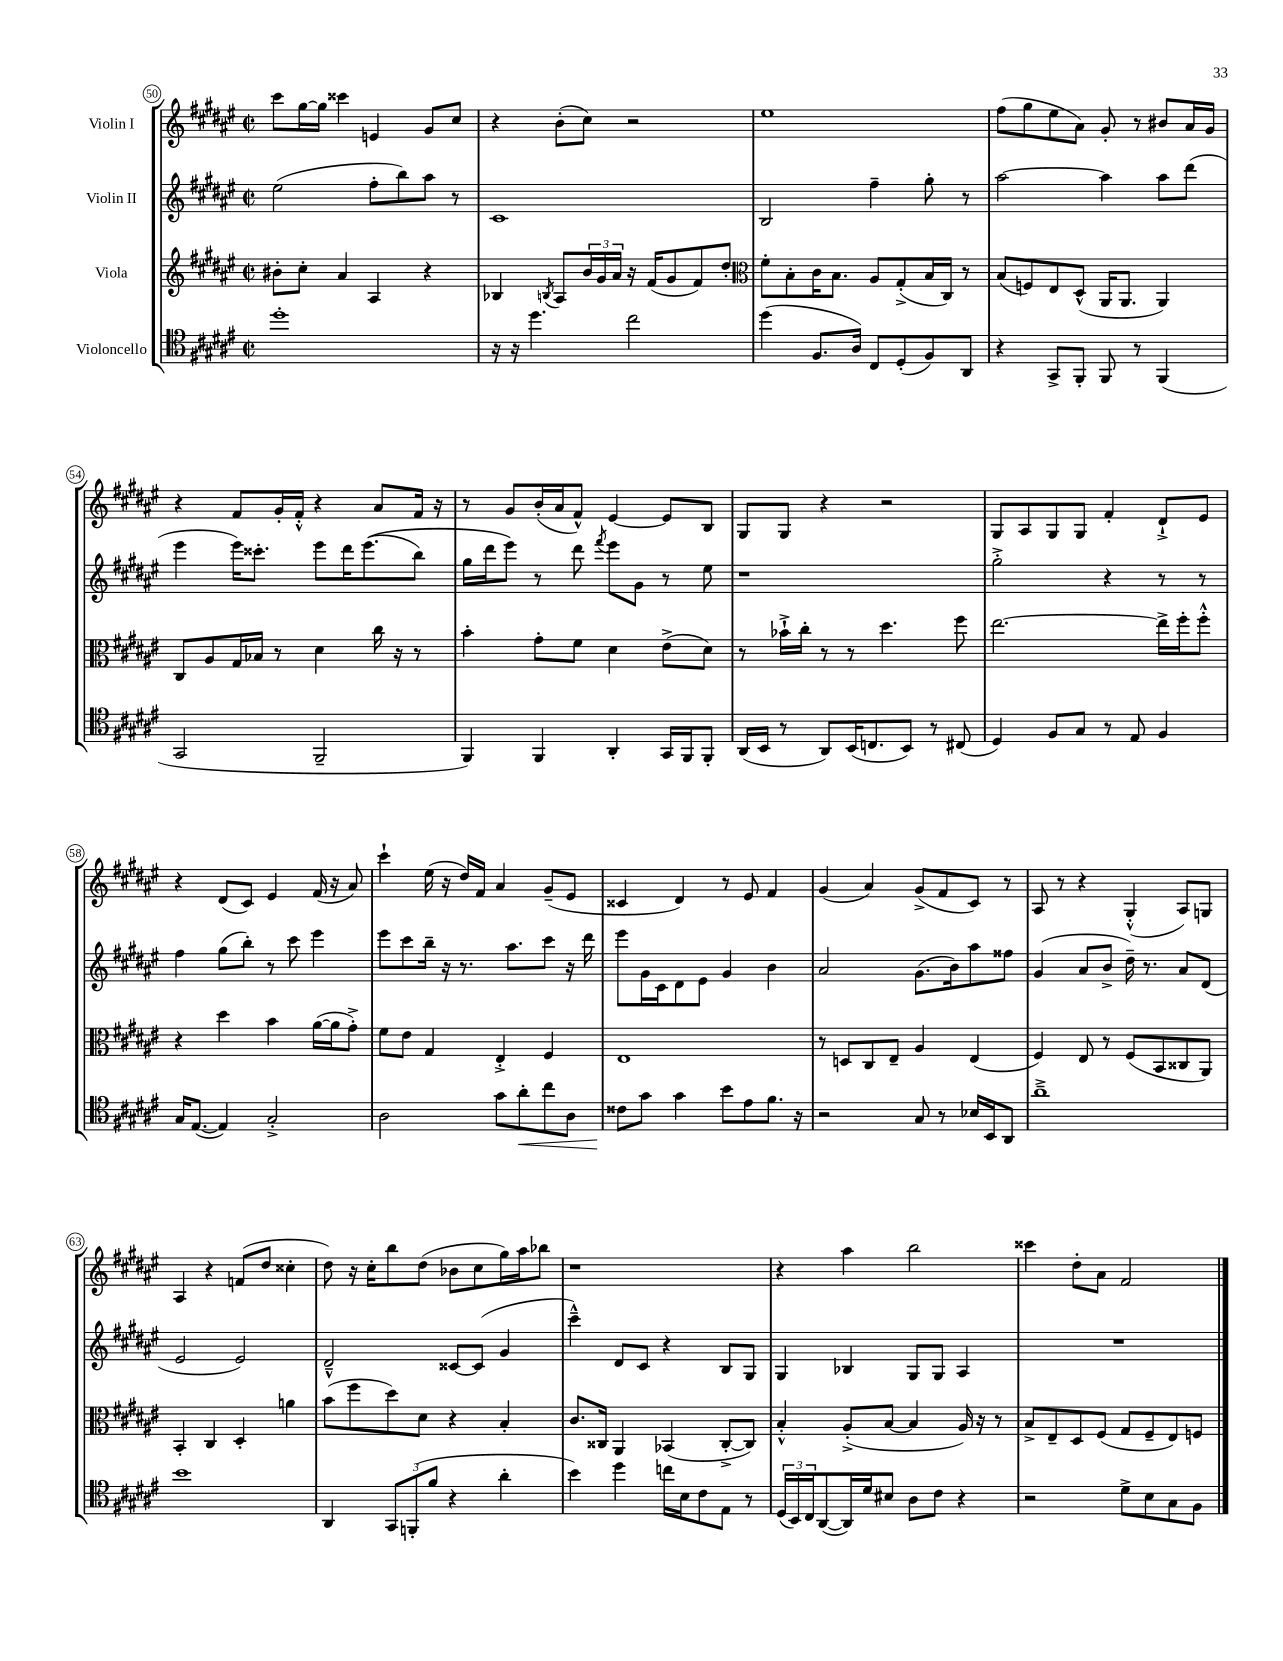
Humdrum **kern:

**kern	**dynam	**kern	**kern	**kern
*part4	*part4	*part3	*part2	*part1
*staff4	*staff4	*staff3	*staff2	*staff1
*I"Violoncello	*	*I"Viola	*I"Violin II	*I"Violin I
*clefC4	*	*clefG2	*clefG2	*clefG2
*k[f#c#g#d#a#e#]	*	*k[f#c#g#d#a#e#]	*k[f#c#g#d#a#e#]	*k[f#c#g#d#a#e#]
*M2/2	*	*M2/2	*M2/2	*M2/2
*met(c|)	*	*met(c|)	*met(c|)	*met(c|)
=50	=50	=50	=50	=50
1dd#'	.	8b#X'\L	(2ee#\	8ccc#\L
.	.	8cc#'\J	.	[16gg#\L
.	.	.	.	16gg#\JJ]
.	.	4a#/	.	4ccc##X\
.	.	4A#/	8ff#'\L	4en/
.	.	.	8bb\)	.
.	.	4r	8aa#\J	8g#/L
.	.	.	8r	8cc#/J
=51	=51	=51	=51	=51
16r	.	4B-X/	1c#	4r
16r	.	.	.	.
4.dd#\	.	.	.	.
.	.	8qBn/	.	.
.	.	8A#/L	.	(8b'\L
.	.	24b/L	.	8cc#\J)
.	.	24g#/	.	.
.	.	24a#/JJ	.	.
2cc#\	.	16r	.	2r
.	.	(16f#/KL	.	.
.	.	8g#/	.	.
.	.	8f#/)	.	.
.	.	8dd#'/J	.	.
=52	=52	=52	=52	=52
*	*	*clefC3	*	*
(4dd#\	.	8f#'\L	2B/	1ee#
.	.	8B'\	.	.
8.F#/L	.	16c#\K	.	.
.	.	8.B\J	.	.
16A#/Jk)	.	.	.	.
8C#/L	.	8A#/L	4ff#~\	.
(8D#'/	.	(8G#'^/	.	.
8F#/)	.	16B/L	8gg#'\	.
.	.	16C#/JJ)	.	.
8AA#/J	.	8r	8r	.
=53	=53	=53	=53	=53
4r	.	(8B/L	[2aa#\	(8ff#\L
.	.	8Fn/)	.	8gg#\
8GG#^/L	.	8E#/	.	8ee#\
8FF#'/J	.	(8D#^^/J	.	8a#\J)
8FF#/	.	16AA#/KL	4aa#\]	8g#'/
.	.	8.AA#/J	.	.
8r	.	.	.	8r
(4FF#/	.	4AA#/)	8aa#\L	8b#X/L
.	.	.	(8ddd#\J	16a#/L
.	.	.	.	16g#/JJ
!!LO:LB:g=z
=54	=54	=54	=54	=54
2GG#/	.	8C#/L	4eee#\	4r
.	.	8A#/	.	.
.	.	16G#/L	16eee#\KL)	8f#/L
.	.	16B-X/JJ	8.ccc##X'\J	.
.	.	8r	.	16g#'/L
.	.	.	.	16f#'^^/JJ
2FF#~/	.	4d#\	8eee#\L	4r
.	.	.	16ddd#\K	.
.	.	.	((8.eee#\	.
.	.	16cc#\	.	8a#/L
.	.	16r	.	.
.	.	8r	8bb\J)	16f#/Jk
.	.	.	.	16r
=55	=55	=55	=55	=55
4FF#/)	.	4b'\	16gg#\LL	8r
.	.	.	16ddd#\J	.
.	.	.	8eee#\J)	8g#/L
4FF#/	.	8g#'\L	8r	(16b'/L
.	.	.	.	16a#/J
.	.	8f#\J	8ddd#\	8f#^^/J)
.	.	.	8qfff#/	.
4AA#'/	.	4d#\	8eee#\L	[4e#/
.	.	.	8g#\J	.
16GG#/LL	.	(8e#^\L	8r	8e#/L]
16FF#/J	.	.	.	.
8FF#'/J	.	8d#\J)	8ee#\	8B/J
=56	=56	=56	=56	=56
(16AA#/LL	.	8r	1r	8G#/L
16BB/JJ	.	.	.	.
8r	.	16b-X`^\LL	.	8G#/J
.	.	16cc#'\JJ	.	.
8AA#/L)	.	8r	.	4r
(16BB/K	.	8r	.	.
8.Cn/	.	.	.	.
.	.	4.dd#\	.	2r
8BB/J)	.	.	.	.
8r	.	.	.	.
(8C#X/	.	8ff#\	.	.
=57	=57	=57	=57	=57
4D#/)	.	[2.ee#\	2gg#'^\	8G#/L
.	.	.	.	8A#/
8F#/L	.	.	.	8G#/
8G#/J	.	.	.	8G#/J
8r	.	.	4r	4f#'/
8E#/	.	.	.	.
4F#/	.	16ee#^\LL]	8r	8d#`^/L
.	.	16ff#'\J	.	.
.	.	8ff#'^^\J	8r	8e#/J
!!LO:LB:g=z
=58	=58	=58	=58	=58
16G#/KL	.	4r	4ff#\	4r
([8.E#/J	.	.	.	.
4E#/])	.	4dd#\	(8gg#\L	(8d#/L
.	.	.	8bb'\J)	8c#/J)
2G#'^/	.	4b\	8r	4e#/
.	.	.	8ccc#\	.
.	.	([16a#\LL	4eee#\	(16f#/
.	.	16a#\J]	.	16r
.	.	8g#'^\J)	.	8a#/)
=59	=59	=59	=59	=59
2A#\	.	8f#\L	8eee#\L	4ccc#`\
.	.	8e#\J	8ccc#\	.
.	.	4G#/	16bb~\Jk	(16ee#\
.	.	.	16r	16r
.	.	.	8.r	16dd#/LL)
.	.	.	.	16f#/JJ
8g#\L	.	4E#'^/	.	4a#/
.	.	.	8.aa#\L	.
!	!LO:HP:b	!	!	!
8a#'\	<	.	.	.
8cc#\	.	4F#/	8ccc#\J	(8g#~/L
8A#\J	.	.	16r	8e#/J
.	.	.	16ddd#\	.
=60	=60	=60	=60	=60
8c##X\L	.	1E#	8eee#\L	4c##X/
8g#\J	[	.	16g#\L	.
.	.	.	16c#\J	.
4g#\	.	.	8d#\	4d#/)
.	.	.	8e#\J	.
8b\L	.	.	4g#/	8r
8e#\	.	.	.	8e#/
8.f#\J	.	.	4b\	4f#/
16r	.	.	.	.
=61	=61	=61	=61	=61
2r	.	8r	2a#/	(4g#/
.	.	8Dn/L	.	.
.	.	8C#/	.	4a#/)
.	.	8E#~/J	.	.
8G#/	.	4A#/	(8.g#\L	(8g#^/L
8r	.	.	.	8f#/
.	.	.	16b\k)	.
16B-X/LL	.	(4E#/	8aa#\	8c#/J)
16BB/J	.	.	.	.
8AA#/J	.	.	8ff##X\J	8r
=62	=62	=62	=62	=62
1a#~^	.	4F#/)	(4g#/	8A#/
.	.	.	.	8r
.	.	8E#/	8a#/L	4r
.	.	8r	8b^/J	.
.	.	(8F#/L	16dd#~\)	(4G#'^^/
.	.	.	8.r	.
.	.	8BB/	.	.
.	.	8C##X/	8a#/L	8A#/L)
.	.	8AA#/J)	(8d#/J	8Gn/J
!!LO:LB:g=z
=63	=63	=63	=63	=63
1b	.	4BB'/	2e#/	4A#/
.	.	4C#/	.	4r
.	.	4D#'/	2e#/)	(8fn/L
.	.	.	.	8dd#/J
.	.	4an\	.	4cc##X'\
=64	=64	=64	=64	=64
4AA#/	.	(8b\L	2d#~^^/	8dd#\)
.	.	8ff#\	.	16r
.	.	.	.	16cc#'\KL
12GG#/L	.	8dd#\)	.	8bb\
(12FFn'/	.	.	.	.
.	.	8d#\J	.	(8dd#\J
12f#/J	.	.	.	.
4r	.	4r	[8c##X/L	8b-X\L
.	.	.	(8c##/J]	8cc#\
4a#'\	.	4B'/	4g#/	16gg#\L)
.	.	.	.	16aa#\J
.	.	.	.	8bb-X\J
=65	=65	=65	=65	=65
4b\)	.	8.c#/L	4ccc#~^^\)	1r
.	.	16C##X/Jk	.	.
4dd#\	.	4AA#/	8d#/L	.
.	.	.	8c#/J	.
16ccn\LL	.	(4BB-X/	4r	.
16B\J	.	.	.	.
8c#\	.	.	.	.
8E#\J	.	[8C##'^/L	8B/L	.
8r	.	8C##/J])	8G#/J	.
=66	=66	=66	=66	=66
(24D#/LL	.	4B'^^/	4G#/	4r
24BB/)	.	.	.	.
24C#/J	.	.	.	.
([8AA#/	.	.	.	.
16AA#/L])	.	(8A#'^/L	4B-X/	4aa#\
16d#/J	.	.	.	.
8B#X/J	.	[8B/J	.	.
8A#\L	.	4B/]	8G#/L	2bb\
8c#\J	.	.	8G#/J	.
4r	.	16A#/)	4A#/	.
.	.	16r	.	.
.	.	8r	.	.
=67	=67	=67	=67	=67
2r	.	8B^/L	1r	4ccc##X\
.	.	8E#~/	.	.
.	.	8D#/	.	8dd#'\L
.	.	(8F#/J	.	8a#\J
8d#^\L	.	8G#/L	.	2f#/
8B\	.	8F#~/	.	.
8G#\	.	8E#/)	.	.
8F#\J	.	8Fn/J	.	.
==	==	==	==	==
*-	*-	*-	*-	*-
